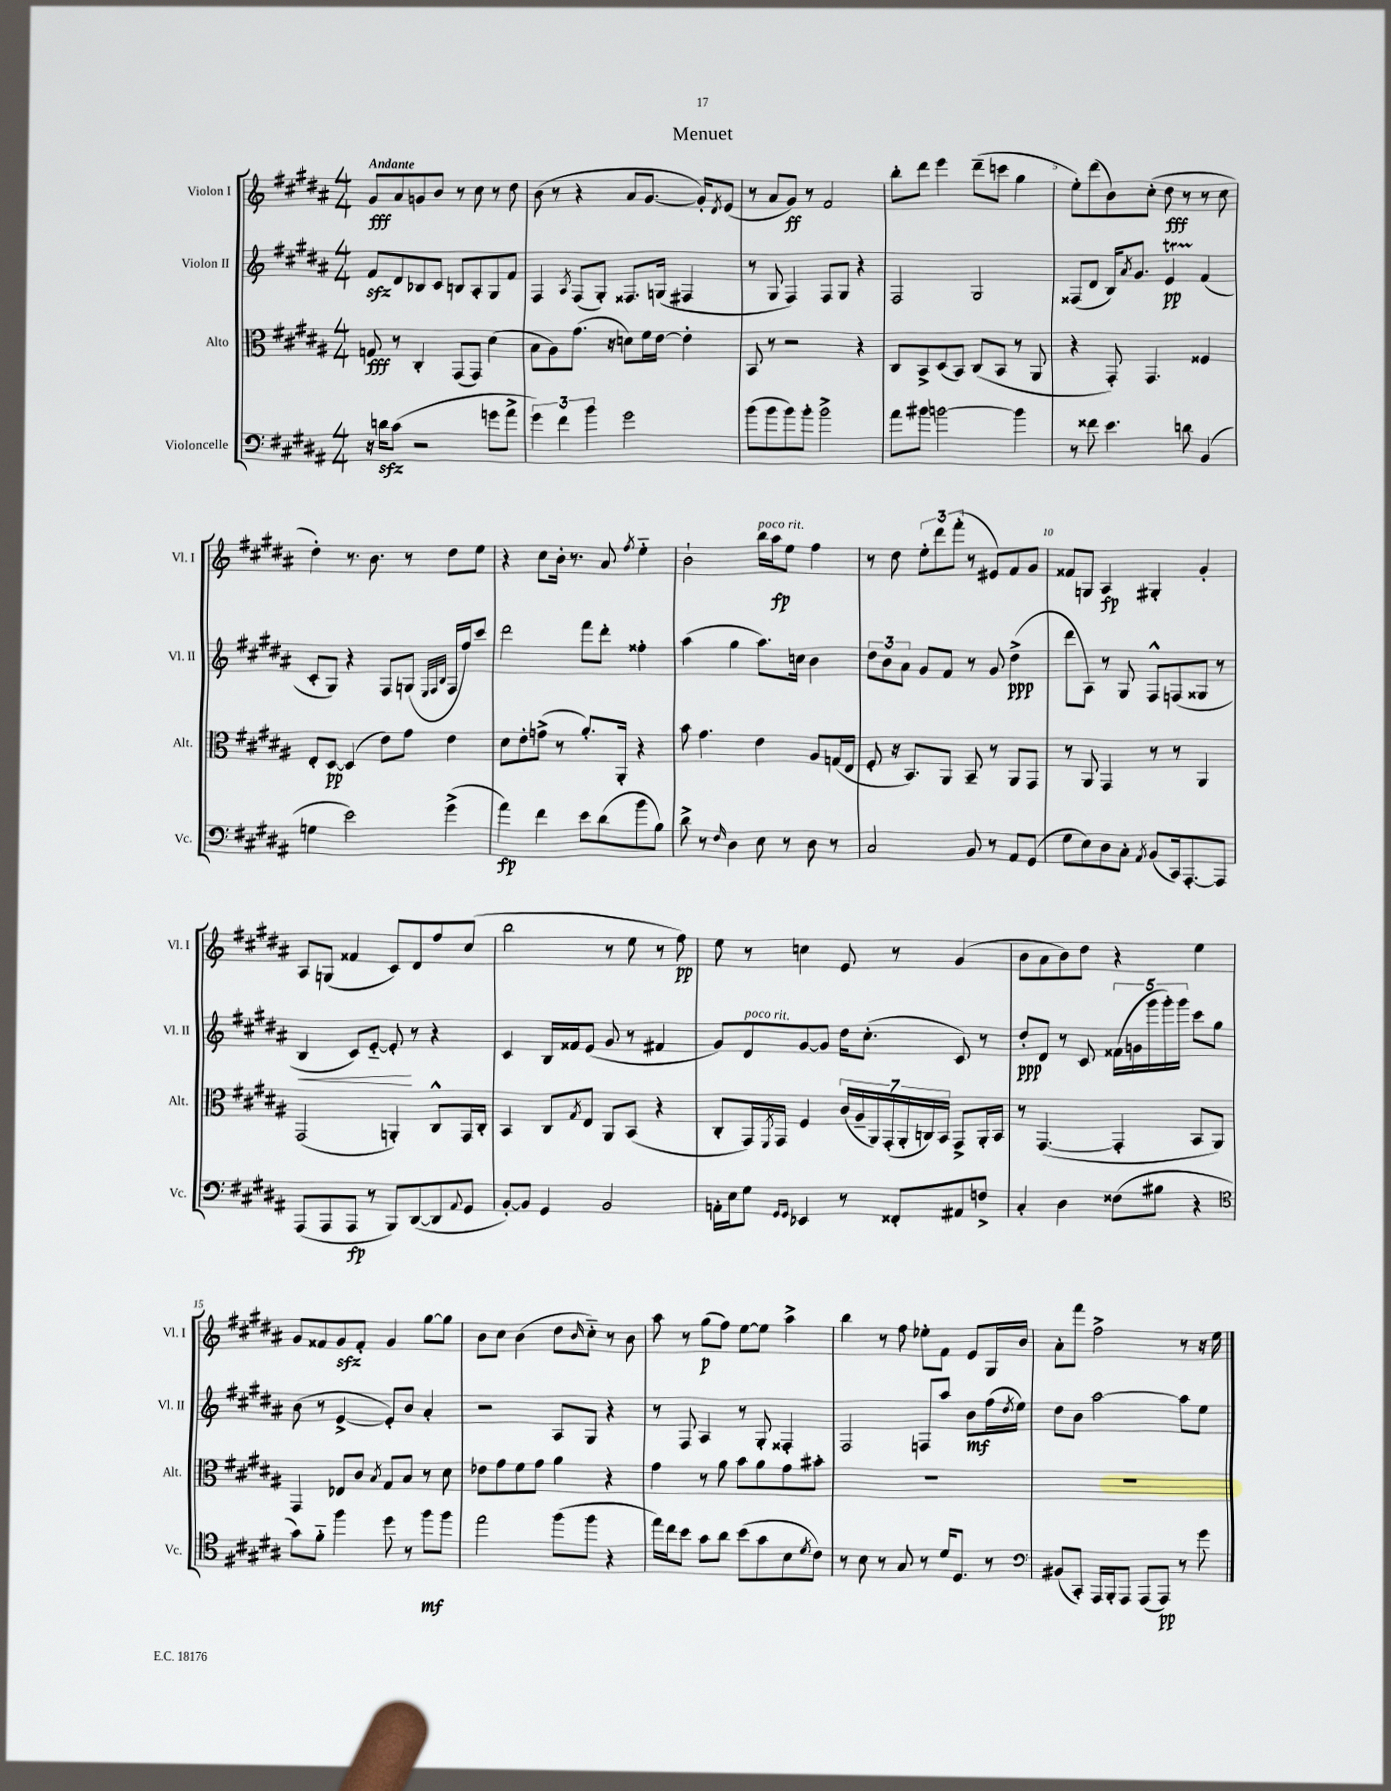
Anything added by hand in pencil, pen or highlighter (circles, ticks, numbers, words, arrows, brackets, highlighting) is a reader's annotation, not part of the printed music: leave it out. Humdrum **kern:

**kern	**dynam	**kern	**dynam	**kern	**dynam	**kern	**dynam
*part4	*part4	*part3	*part3	*part2	*part2	*part1	*part1
*staff4	*staff4	*staff3	*staff3	*staff2	*staff2	*staff1	*staff1
*I"Violoncelle	*	*I"Alto	*	*I"Violon II	*	*I"Violon I	*
*I'Vc.	*	*I'Alt.	*	*I'Vl. II	*	*I'Vl. I	*
*clefF4	*	*clefC3	*	*clefG2	*	*clefG2	*
*k[f#c#g#d#a#]	*	*k[f#c#g#d#a#]	*	*k[f#c#g#d#a#]	*	*k[f#c#g#d#a#]	*
*M4/4	*	*M4/4	*	*M4/4	*	*M4/4	*
=1	=1	=1	=1	=1	=1	=1	=1
!	!	!	!	!	!	!LO:TX:a:B:t=Andante	!
16r	.	8Gn/	fff	8f#zz/L	.	8g#/L	fff
16dnzz\KL	.	.	.	.	.	.	.
(8c#\J	.	8r	.	8d#/	.	8a#/	.
2r	.	4C#'/	.	8B-X/	.	8gn/	.
.	.	.	.	8c#/J	.	8b/J	.
.	.	(8GG#/L	.	8Bn/L	.	8r	.
.	.	8GG#/J)	.	8A#'/	.	8cc#\	.
8gn\L	.	(4d#\	.	8G#/	.	8r	.
8a#^\J	.	.	.	8f#/J	.	8dd#\	.
=2	=2	=2	=2	=2	=2	=2	=2
6g#\)	.	8B\L	.	4F#/	.	(8b\	.
.	.	8A#\)	.	.	.	8r	.
6f#\	.	.	.	.	.	.	.
.	.	.	.	8qA#/	.	.	.
.	.	(8.g#\J	.	(8F#/L	.	4r	.
6b\	.	.	.	.	.	.	.
.	.	.	.	8G#'/J)	.	.	.
.	.	16r	.	.	.	.	.
2g#\	.	8dn\L)	.	8.F##X/L	.	8a#/L	.
.	.	16f#\L	.	.	.	[8.g#/J	.
.	.	[16e\JJ	.	(16Gn/Jk	.	.	.
.	.	4e'\]	.	4F#X/	.	.	.
.	.	.	.	.	.	16g#'/KL])	.
.	.	.	.	.	.	8qd#/	.
.	.	.	.	.	.	(8e/J	.
=3	=3	=3	=3	=3	=3	=3	=3
(8b\L	.	8BB/	.	8r	.	8r	.
8b\	.	8r	.	8G#/	.	8a#/L	.
8b\)	.	2r	.	4F#/)	.	8g#/J)	ff
8b'\J	.	.	.	.	.	8r	.
2b^\	.	.	.	8F#/L	.	2f#/	.
.	.	.	.	8G#/J	.	.	.
.	.	4r	.	4r	.	.	.
=4	=4	=4	=4	=4	=4	=4	=4
8a#\L	.	8C#/L	.	2F#/	.	8bb'\L	.
8b#X\J	.	8BB^/	.	.	.	8ddd#\J	.
[2bn\	.	(8D#/	.	.	.	4eee\	.
.	.	8BB/J)	.	.	.	.	.
.	.	(8C#/L	.	2G#/	.	(8ddd#~\L	.
.	.	8BB/J	.	.	.	8cccn\J	.
4b\]	.	8r	.	.	.	4gg#\	.
.	.	8AA#/	.	.	.	.	.
=5	=5	=5	=5	=5	=5	=5	=5
8r	.	4r	.	(8F##X/L	.	8ee'\L)	.
8f##X\	.	.	.	8d#/J	.	(8ddd#\	.
4.e\	.	8GG#'/)	.	16B/KL)	.	8b\)	.
.	.	.	.	8qa#/	.	.	.
.	.	.	.	8.g#/J	.	.	.
.	.	4.GG#/	.	.	.	(8cc#'\J	.
.	.	.	.	4eT/	pp	8dd#\	fff
8dn\	.	.	.	.	.	8r	.
(4BB/	.	4F##X/	.	(4f#/	.	8r	.
.	.	.	.	.	.	8cc#\	.
!!LO:LB:g=z
=6	=6	=6	=6	=6	=6	=6	=6
4Gn\	.	8E'/L	.	8c#'/L	.	4dd#'\)	.
.	.	[8D#/J	pp	8G#/J)	.	.	.
2e\)	.	(4D#/]	.	4r	.	8.r	.
.	.	.	.	.	.	8.b\	.
.	.	8e\L)	.	8F#/L	.	.	.
.	.	8g#\J	.	(8Gn/J	.	8r	.
.	.	.	.	32qqE/LLL	.	.	.
.	.	.	.	32qqF#/	.	.	.
.	.	.	.	32qqB/JJJ	.	.	.
(4g#^\	.	4e\	.	16F#/LL	.	8dd#\L	.
.	.	.	.	16ff#/J)	.	.	.
.	.	.	.	8ccc#/J	.	8ee\J	.
=7	=7	=7	=7	=7	=7	=7	=7
4a#\)	fp	8d#\L	.	2ddd#\	.	4r	.
.	.	8e'\	.	.	.	.	.
4f#\	.	(8gn^\J	.	.	.	8cc#\L	.
.	.	8r	.	.	.	16b'\Jk	.
.	.	.	.	.	.	8.r	.
8e\L	.	8.a#'/L)	.	8fff#\L	.	.	.
(8d#\	.	.	.	8ddd#'\J	.	8a#/	.
.	.	16AA#'/Jk	.	.	.	.	.
.	.	.	.	.	.	8qff#/	.
8b\	.	4r	.	4ff##X'\	.	4ee\	.
8B\J)	.	.	.	.	.	.	.
=8	=8	=8	=8	=8	=8	=8	=8
8d#^\	.	8b\	.	(4aa#\	.	2b`\	.
8r	.	4.g#\	.	.	.	.	.
16qqF#/	.	.	.	.	.	.	.
4D#\	.	.	.	4gg#\	.	.	.
!	!	!	!	!	!	!LO:TX:a:i:t=poco rit.	!
8E\	.	4e\	.	8.aa#\L)	.	16bb\LL	.
.	.	.	.	.	.	16aa#\J	fp
8r	.	.	.	.	.	8ee\J	.
.	.	.	.	16ccn\Jk	.	.	.
8D#\	.	8A#/L	.	4b\	.	4ff#\	.
8r	.	(16Gn/L	.	.	.	.	.
.	.	16E/JJ	.	.	.	.	.
=9	=9	=9	=9	=9	=9	=9	=9
2C#/	.	8F#'/	.	12dd#\L	.	8r	.
.	.	.	.	12b\	.	.	.
.	.	16r	.	.	.	8dd#\	.
.	.	.	.	12a#\J	.	.	.
.	.	8.BB/L)	.	.	.	.	.
.	.	.	.	8g#/L	.	12ee'\L	.
.	.	.	.	.	.	12ddd#\	.
.	.	8AA#/J	.	8f#/J	.	.	.
.	.	.	.	.	.	(12fff#'\J	.
8BB/	.	8BB~/	.	8r	.	8r	.
8r	.	8r	.	8g#/	.	8e#X/L)	.
8AA#/L	.	8AA#/L	.	(4dd#^\	ppp	8f#/	.
(8GG#/J	.	8GG#/J	.	.	.	8g#/J	.
=10	=10	=10	=10	=10	=10	=10	=10
8G#\L	.	8r	.	8ddd#\L	.	8f##X/L	.
8E\)	.	8AA#/	.	8A#\J)	.	8Gn/J	.
8D#\	.	4GG#/	.	8r	.	4A#/	fp
8C#'\J	.	.	.	8G#/	.	.	.
8qAA#/	.	.	.	.	.	.	.
(8BB/L	.	8r	.	8F#^^/L	.	4G#X'/	.
16CC#/k)	.	8r	.	(8Fn/	.	.	.
[8.AAA#'/	.	.	.	.	.	.	.
.	.	4AA#/	.	8G##X/J	.	4g#'/	.
8AAA#/J]	.	.	.	8r	.	.	.
!!LO:LB:g=z
=11	=11	=11	=11	=11	=11	=11	=11
!	!	!	!	!	!LO:HP:b	!	!
(8AAA#/L	.	(2GG#/	.	4B/	<	8A#/L	.
8AAA#/	.	.	.	.	.	(8Gn/J	.
8AAA#/J	fp	.	.	8c#/L)	.	4f##X/	.
8r	.	.	.	[8e/J	.	.	.
8BBB/L)	.	4AAn'/)	.	8e'/]	.	8c#/L)	.
([8DD#/	.	.	.	8r	[	8d#/	.
8DD#/]	.	8C#^^/L	.	4r	.	8ff#/	.
8qqAA#/	.	.	.	.	.	.	.
8GG#/J	.	16GG#/L	.	.	.	(8cc#/J	.
.	.	16C#'/JJ	.	.	.	.	.
=12	=12	=12	=12	=12	=12	=12	=12
[8BB'/L)	.	4BB/	.	4c#/	.	2bb\	.
8BB/J]	.	.	.	.	.	.	.
4GG#/	.	8C#/L	.	16B/LL	.	.	.
.	.	.	.	16f##X/J	.	.	.
.	.	8qG#/	.	.	.	.	.
.	.	8E/J	.	(8e/J	.	.	.
2BB/	.	8AA#/L	.	8g#/	.	8r	.
.	.	(8BB/J	.	8r	.	8ee\	.
.	.	4r	.	4f#X/	.	8r	.
.	.	.	.	.	.	8ff#\)	pp
=13	=13	=13	=13	=13	=13	=13	=13
16AAn'\LL	.	8C#'/L	.	8g#/L)	.	8ee\	.
16E\J	.	.	.	.	.	.	.
!	!	!	!	!LO:TX:a:i:t=poco rit.	!	!	!
8G#\J	.	16GG#/L)	.	8d#/	.	8r	.
.	.	8qFF#/	.	.	.	.	.
.	.	16GG#/JJ	.	.	.	.	.
16qqGG#/LL	.	.	.	.	.	.	.
16qqGG#/JJ	.	.	.	.	.	.	.
4EE-X/	.	4F#/	.	[8g#/	.	4ccn\	.
.	.	.	.	8g#/J]	.	.	.
8r	.	(28c#/LL	.	16dd#\KL	.	8e/	.
.	.	28A#~/	.	.	.	.	.
.	.	.	.	(8.cc#'\J	.	.	.
.	.	28AA#/)	.	.	.	.	.
.	.	(28GG#'/	.	.	.	.	.
8FF##X'/L	.	.	.	.	.	8r	.
.	.	28AA#'/	.	.	.	.	.
.	.	28Cn/)	.	.	.	.	.
.	.	28BB/JJ	.	.	.	.	.
8AA#X/	.	8GG#^/L	.	8c#/)	.	(4g#/	.
8Fn^/J	.	16AA#'/L	.	8r	.	.	.
.	.	16BB/JJ	.	.	.	.	.
=14	=14	=14	=14	=14	=14	=14	=14
4C#'/	.	8r	.	8dd#'/L	ppp	8b\L	.
.	.	([4.GG#/	.	8d#/J	.	8a#\	.
4D#\	.	.	.	8r	.	8b\)	.
.	.	.	.	8c#/	.	8dd#\J	.
(8F##X\L	.	4GG#'/]	.	(20f##X\LL	.	4r	.
.	.	.	.	20gn\	.	.	.
.	.	.	.	20ggg#\	.	.	.
8B#X\J	.	.	.	.	.	.	.
.	.	.	.	20ggg#'\)	.	.	.
.	.	.	.	20ggg#\JJ	.	.	.
4r	.	8BB/L	.	8ccc#\L	.	4ee\	.
.	.	8AA#/J)	.	8gg#\J	.	.	.
!!LO:LB:g=z
=15	=15	=15	=15	=15	=15	=15	=15
*clefC4	*	*	*	*	*	*	*
8g#\L)	.	4GG#/	.	(8b\	.	8g#/L	.
8f#\J	.	.	.	8r	.	8f##X/	.
4ff#\	.	8E-X/L	.	[4e^/	.	8g#zz/	.
.	.	8c#/J	.	.	.	8f##'/J	.
.	.	8qB/	.	.	.	.	.
8dd#\	.	8G#/L	.	8e'/L])	.	4g#/	.
8r	.	8B/J	.	8b/J	.	.	.
8ff#\L	mf	8r	.	4a#'/	.	[8gg#\L	.
8ff#\J	.	8d#\	.	.	.	8gg#\J]	.
=16	=16	=16	=16	=16	=16	=16	=16
2ee\	.	8e-X\L	.	2r	.	8b\L	.
.	.	8g#\	.	.	.	8cc#\J	.
.	.	8f#\	.	.	.	(4b\	.
.	.	8g#\J	.	.	.	.	.
(8ff#\L	.	4a#\	.	8A#/L	.	8dd#\L	.
.	.	.	.	.	.	16qqb/	.
8ff#\J	.	.	.	8G#/J	.	8cc#\J)	.
4r	.	4r	.	4r	.	8r	.
.	.	.	.	.	.	8b\	.
=17	=17	=17	=17	=17	=17	=17	=17
16ee\LL)	.	4g#\	.	8r	.	8aa#\	.
16cc#\J	.	.	.	.	.	.	.
8b\J	.	.	.	8F#/	.	8r	.
8g#\L	.	8r	.	4A#/	.	(8gg#\L	p
8a#\J	.	8a#\	.	.	.	8ff#\J)	.
(8b\L	.	8b\L	.	8r	.	[8ee\L	.
8g#\	.	8a#\	.	8G#'/	.	8ee\J]	.
8B\	.	8g#\	.	4F##X'/	.	4aa#^\	.
8qd#/	.	.	.	.	.	.	.
8c#\J)	.	8b#X'\J	.	.	.	.	.
=18	=18	=18	=18	=18	=18	=18	=18
8r	.	1r	.	2F#/	.	4bb\	.
8B\	.	.	.	.	.	.	.
8r	.	.	.	.	.	8r	.
8G#/	.	.	.	.	.	8ff#\	.
8r	.	.	.	8Fn/L	.	8ee-X'\L	.
16d#/KL	.	.	.	8aa#/J	.	8f#\J	.
8.D#/J	.	.	.	.	.	.	.
.	.	.	.	8b\L	mf	8e/L	.
8r	.	.	.	(16ff#\L	.	16G#/L	.
.	.	.	.	8qdd#/	.	.	.
.	.	.	.	16ee\JJ)	.	16b/JJ	.
=19	=19	=19	=19	=19	=19	=19	=19
*clefF4	*	*	*	*	*	*	*
(8BB#X/L	.	1r	.	8dd#\L	.	8a#'\L	.
8CC#'/J)	.	.	.	8b\J	.	8fff#\J	.
16AAA#/LL	.	.	.	[2aa#\	.	2ff#^\	.
16BBB'/J	.	.	.	.	.	.	.
8AAA#/J	.	.	.	.	.	.	.
(8AAA#/L	.	.	.	.	.	.	.
8AAA#/J)	pp	.	.	.	.	.	.
8r	.	.	.	8aa#\L]	.	8r	.
8g#\	.	.	.	8ee\J	.	16r	.
.	.	.	.	.	.	16ee\	.
==	==	==	==	==	==	==	==
*-	*-	*-	*-	*-	*-	*-	*-
